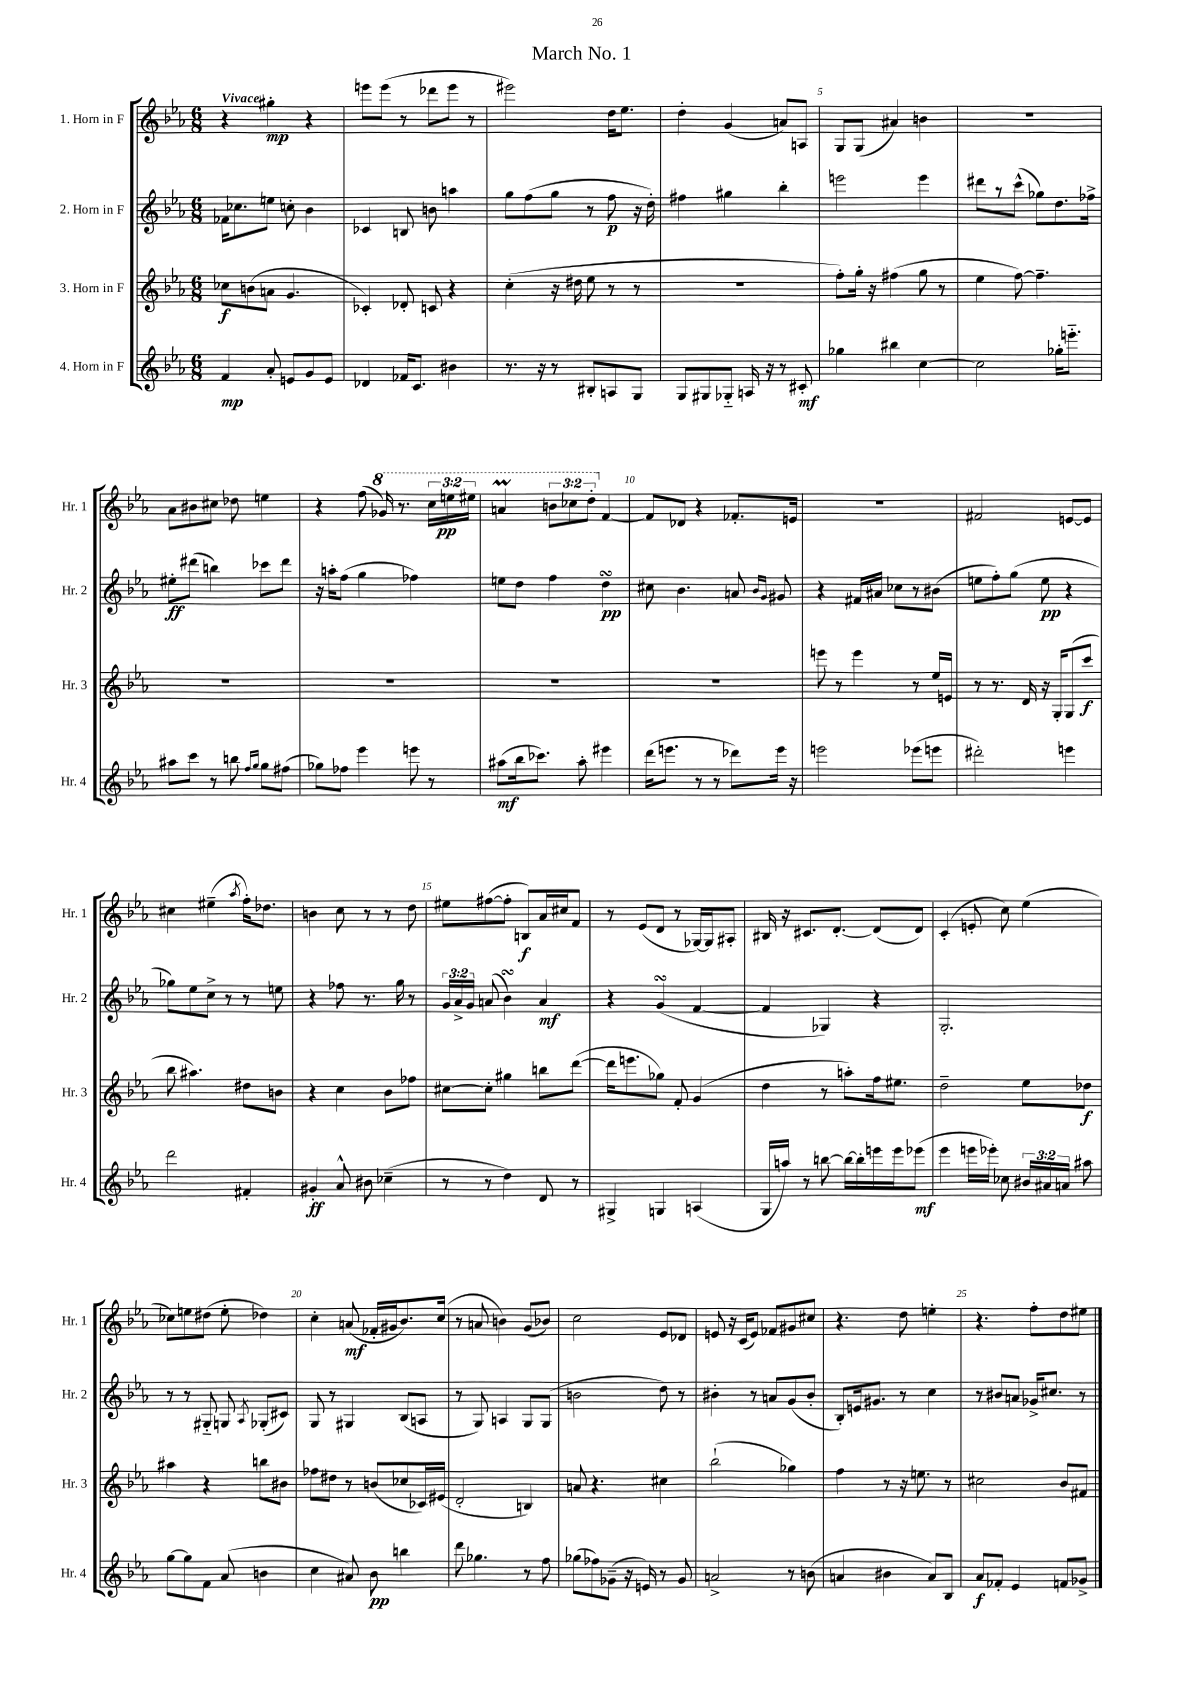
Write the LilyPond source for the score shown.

\header { title = "March No. 1" }
<<
\new StaffGroup <<
\new Staff = "s0" \with { instrumentName = "1. Horn in F" shortInstrumentName = "Hr. 1" } {
    \clef treble \key ees \major \numericTimeSignature \time 6/8 \override Staff.TupletNumber.text = #tuplet-number::calc-fraction-text \tempo "Vivace"
    \autoBeamOff r4 gis''4-.\mp r4 |
    e'''8[ e'''8]( r8 des'''8[ e'''8] r8 |
    eis'''2) d''16[ ees''8.] |
    d''4-. g'4( a'8[) a8] |
    g8[ g8]( ais'4) b'4 |
    R2. |
    aes'8[ bis'8 cis''8] des''8 e''4 |
    r4 f''8( \ottava #1 ges''16) r8. \tuplet 3/2 { c'''16[ e'''16\pp eis'''16] } |
    a''4\prall \tuplet 3/2 { b''8[ ces'''8 d'''8]-. \ottava #0 } f'4~ |
    f'8[ des'8] r4 fes'8.[-. e'16] |
    R2. |
    fis'2 e'8[~ e'8] |
    cis''4 eis''4--( \acciaccatura { aes''8 } f''16[-.) des''8.] |
    b'4 c''8 r8 r8 d''8 |
    eis''8[ fis''8~( fis''8]-. b8[\f) aes'16 cis''16 f'8] |
    r8 ees'8[( d'8] r8 ges16[~) ges16 ais8]-. |
    bis16 r16 cis'8.[ d'8.]~-. d'8[( d'8]) |
    c'4-.( e'8-. c''8) ees''4( |
    ces''8[) e''8 dis''8]( e''8-. des''4) |
    c''4-. a'8\mf( fes'16[-. gis'16 bes'8.) c''16]( |
    r8 a'8 b'4) g'8[( bes'8]) |
    c''2 ees'8[ des'8] |
    e'8 r16 c'16[( e'8]) fes'8[ gis'8 cis''8] |
    r4. d''8 e''4-. |
    r4. f''8[-. d''8 eis''8] \bar "|." |
}
\new Staff = "s1" \with { instrumentName = "2. Horn in F" shortInstrumentName = "Hr. 2" } {
    \clef treble \key ees \major \numericTimeSignature \time 6/8 \override Staff.TupletNumber.text = #tuplet-number::calc-fraction-text
    \autoBeamOff fes'16[ ces''8. e''8] c''8-. bes'4 |
    ces'4 b8 b'8 a''4 |
    g''8[ f''8( g''8] r8 f''8\p r16 d''16-.) |
    fis''4 gis''4 bes''4-. |
    e'''2 e'''4 |
    dis'''8[ r8 c'''8]-^( ges''8[) d''8. fes''16]-> |
    eis''8[-.\ff dis'''8]( b''4) ces'''8[ dis'''8] |
    r16 a''16[-. f''8]( g''4 fes''4) |
    e''8[ d''8] f''4 d''4\turn\pp |
    cis''8 bes'4. a'8 \grace { bes'16[ g'16] } gis'8 |
    r4 fis'16[ ais'16] ces''8[ r8 bis'8]( |
    e''8[ f''8-.) g''8]( e''8\pp r4 |
    ges''8[) ees''8 c''8]-> r8 r8 e''8 |
    r4 fes''8 r8. g''16 r8 |
    \tuplet 3/2 { g'16[ aes'16-> g'16] } a'8( bes'4\turn) a'4\mf |
    r4 g'4\turn( f'4~ |
    f'4 ges4) r4 |
    g2.-. |
    r8 r8 gis8-_ g8 \acciaccatura { aes8 } ges8[-.( cis'8]) |
    g8 r8 gis4 bes8[( a8] |
    r8 g8) a4 g8[ g8]( |
    b'2 d''8) r8 |
    bis'4-. r8 a'8[ g'8( bis'8]-. |
    bes8[-.) e'16 gis'8.] r8 c''4 |
    r8 bis'8[ a'8] ges'16[-> cis''8.] r8 \bar "|." |
}
\new Staff = "s2" \with { instrumentName = "3. Horn in F" shortInstrumentName = "Hr. 3" } {
    \clef treble \key ees \major \numericTimeSignature \time 6/8
    \autoBeamOff ces''8[\f b'8( a'8] g'4. |
    ces'4-.) des'8-. c'8 r4 |
    c''4-.( r16 dis''16 ees''8 r8 r8 |
    R2. |
    f''8[-.) g''16]-. r16 fis''4( g''8 r8 |
    ees''4 f''8~) f''4.-- |
    R2. |
    R2. |
    R2. |
    R2. |
    e'''8 r8 e'''4 r8 ees''16[ e'16] |
    r8 r8. d'16 r16 g16[-. g8( c'''8]\f |
    bes''8 ais''4.) dis''8[ b'8] |
    r4 c''4 bes'8[ fes''8] |
    cis''8[~ cis''8]-. gis''4 b''8[ d'''8]~( |
    d'''16[ e'''8. ges''8]) f'8-. g'4( |
    d''4 r8 a''8[-.) f''16 eis''8.] |
    d''2-- ees''8[ des''8]\f |
    ais''4 r4 b''8[ bis'8] |
    fes''8[ dis''8] r8 b'8[( ces''8 ces'16) eis'16]( |
    d'2-. b4) |
    a'8 r4. cis''4 |
    bes''2-!( ges''4) |
    f''4 r8 r16 e''8. r8 |
    cis''2 bes'8[ fis'8] \bar "|." |
}
\new Staff = "s3" \with { instrumentName = "4. Horn in F" shortInstrumentName = "Hr. 4" } {
    \clef treble \key ees \major \numericTimeSignature \time 6/8 \override Staff.TupletNumber.text = #tuplet-number::calc-fraction-text
    \autoBeamOff f'4\mp aes'8-. e'8[ g'8 e'8] |
    des'4 fes'16[ c'8.] bis'4 |
    r8. r16 r8 bis8[-. a8 g8] |
    g8[ gis8 ges8]-_ a16 r16 r8 cis'8-.\mf |
    ges''4 bis''4 c''4~ |
    c''2 ges''16[-. e'''8.]-_ |
    ais''8[ c'''8] r8 b''8 \grace { f''16[ g''16] } g''8[ fis''8]( |
    ges''8[) fes''8] ees'''4 e'''8 r8 |
    ais''8[\mf( bes''16 ces'''8.]) ais''8-. eis'''4 |
    d'''16[( e'''8.] r8 r8 des'''8[) e'''16] r16 |
    e'''2 ees'''8[( e'''8] |
    dis'''2-.) e'''4 |
    d'''2 fis'4-. |
    gis'4-.\ff aes'8-^ bis'8 ces''4--( |
    r8 r8 d''4) d'8 r8 |
    gis4-> g4 a4( |
    g16[ a''16]) r8 b''8~ b''16[~ b''16-. e'''16 e'''16 ees'''8]\mf( |
    ees'''4 e'''16[ ees'''16]-.) ces''8 \tuplet 3/2 { bis'16[ ais'16 a'16] } ais''8 |
    g''8[~ g''8 f'8] aes'8( b'4 |
    c''4 ais'8) bes'8\pp b''4 |
    d'''8 ges''4. r8 f''8 |
    ges''8[( fes''8) ges'8]--( r16 e'16) r8 ges'8 |
    a'2-> r8 b'8( |
    a'4 bis'4 a'8[) bes8] |
    aes'8[\f fes'8]-. ees'4 f'8[ ges'8]-> \bar "|." |
}
>>
>>
\layout { \context { \Score \override BarNumber.break-visibility = ##(#f #t #t) barNumberVisibility = #(every-nth-bar-number-visible 5) } }
